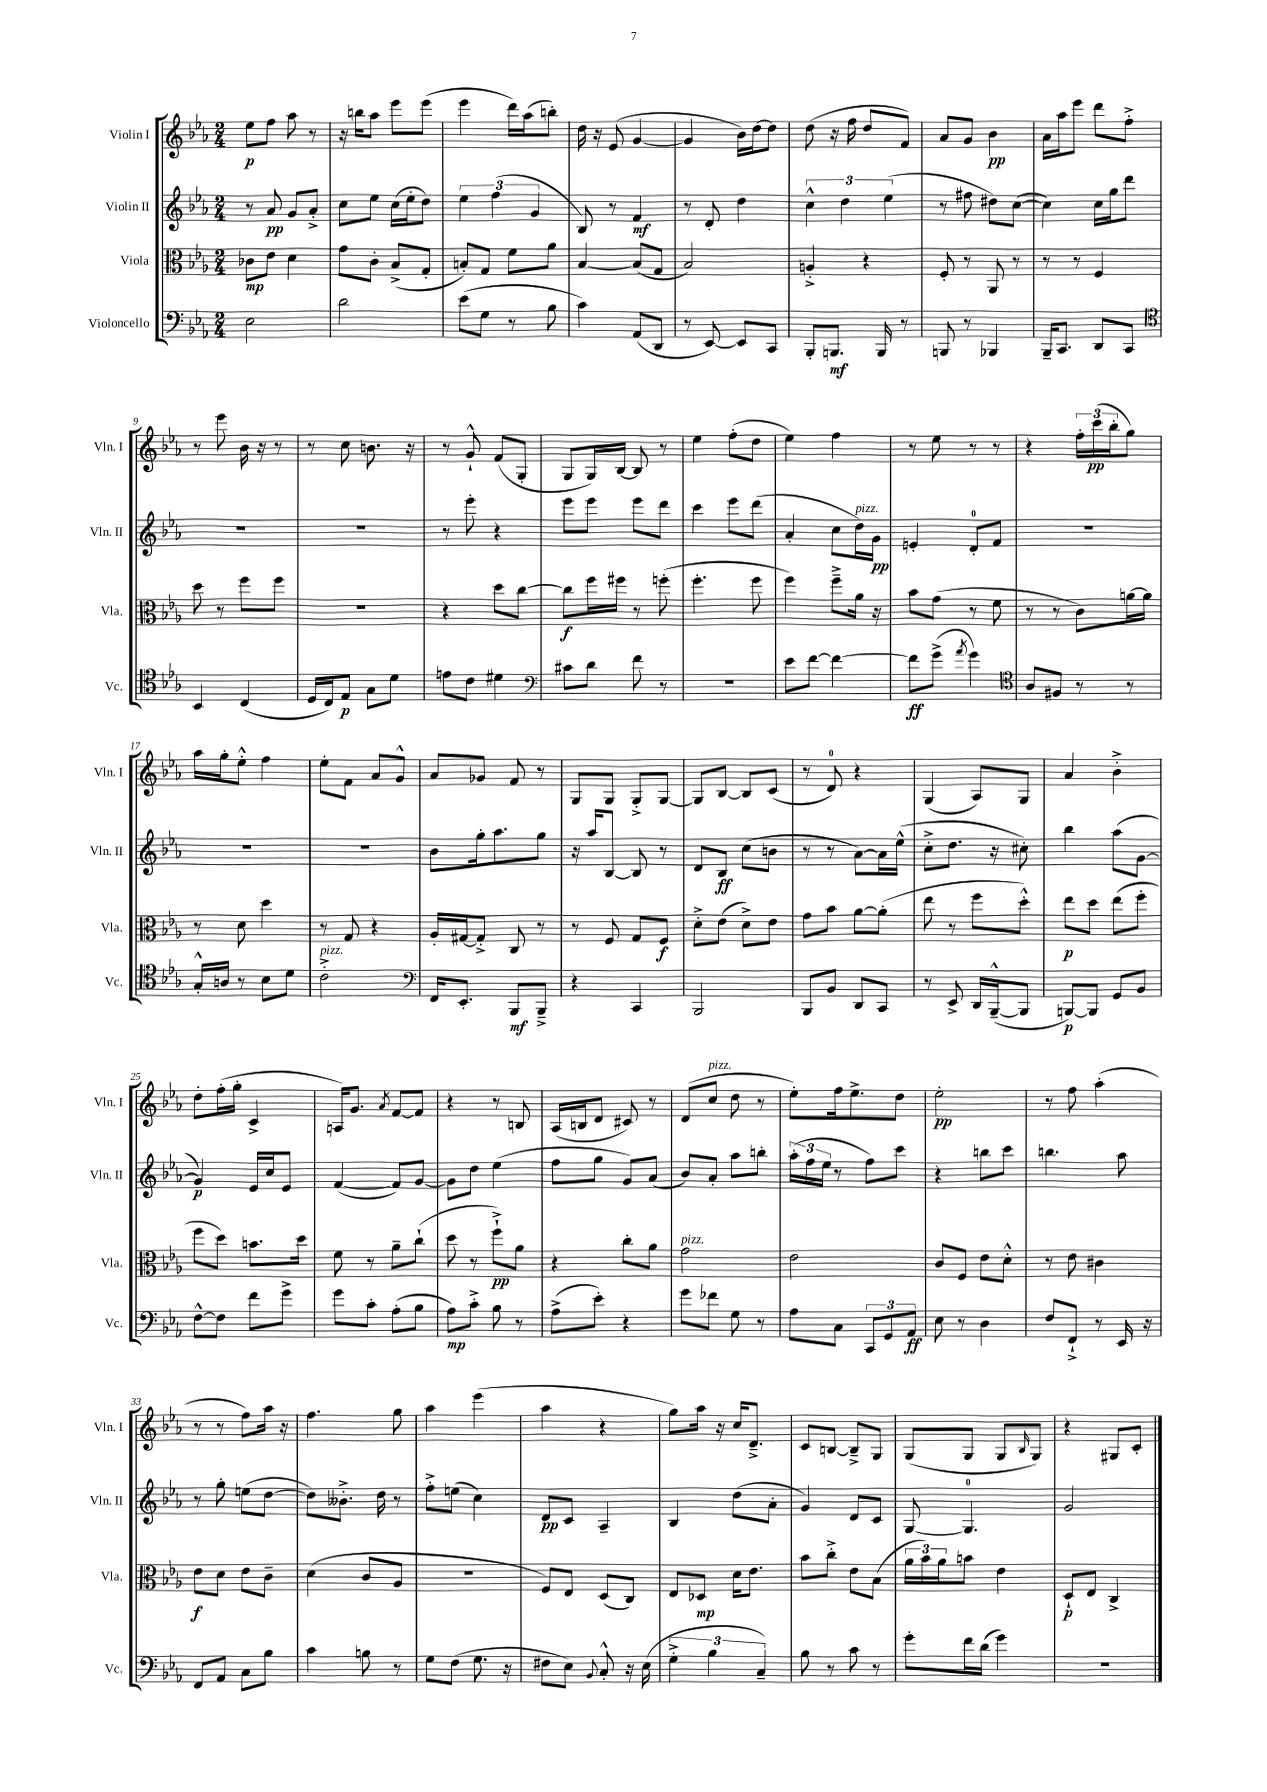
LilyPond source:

<<
\new StaffGroup <<
\new Staff = "s0" \with { instrumentName = "Violin I" shortInstrumentName = "Vln. I" } {
    \clef treble \key ees \major \numericTimeSignature \time 2/4
    ees''8\p f''8 aes''8 r8 |
    r16 b''16 aes''8 ees'''8 ees'''8( |
    ees'''4 d'''16) aes''16( b''8-.) |
    d''16 r16 ees'8( g'4~ |
    g'4 bes'16) d''16~ d''8 |
    d''8( r16 f''16 d''8 f'8) |
    aes'8 g'8 bes'4\pp |
    aes'16 aes''16 ees'''8 d'''8 f''8-.-> |
    r8 ees'''8 bes'16 r16 r8 |
    r8 c''8 b'8. r16 |
    r8 g'8-!-^ f'8( g8-. |
    g8 g16) bes16~ bes8 r8 |
    ees''4 f''8-.( d''8 |
    ees''4) f''4 |
    r8 ees''8 r8 r8 |
    r4 \tuplet 3/2 { f''16-. c'''16\pp( bes''16-. } g''8) |
    aes''16 g''16-. ees''8-.-^ f''4 |
    ees''8-. f'8 aes'8 g'8-^ |
    aes'8 ges'8 f'8 r8 |
    g8 g8 g8-.-> g8~ |
    g8 bes8~ bes8 c'8( |
    r8 d'8-0) r4 |
    g4( aes8) g8 |
    aes'4 bes'4-.-> |
    d''8-. f''16-.( g''16-. c'4-> |
    a16) g'8. \acciaccatura { aes'8 } f'8~ f'8 |
    r4 r8 b8 |
    aes16( b16 d'8 cis'8) r8 |
    d'8( c''8^\markup { \italic "pizz." } d''8 r8 |
    ees''8-.) f''16 ees''8.-> d''8 |
    ees''2-.\pp |
    r8 f''8 aes''4-.( |
    r8 r8 f''8) aes''16 r16 |
    f''4. g''8 |
    aes''4 ees'''4( |
    aes''4 r4 |
    g''8) aes''16 r16 c''16 d'8.---> |
    c'8 b8~ b8---> g8 |
    g8( g8 g8 \grace { bes16 } g8) |
    r4 gis8 c'8-. \bar "|." |
}
\new Staff = "s1" \with { instrumentName = "Violin II" shortInstrumentName = "Vln. II" } {
    \clef treble \key ees \major \numericTimeSignature \time 2/4
    r8 aes'8\pp g'8 aes'8-.-> |
    c''8 ees''8 c''16( ees''16-. d''8) |
    \tuplet 3/2 { ees''4 f''4( g'4 } |
    bes8) r8 f'4\mf |
    r8 d'8-. d''4 |
    \tuplet 3/2 { c''4-^ d''4 ees''4( } |
    r8 fis''8 dis''8) c''8~( |
    c''4) c''16 g''16 d'''8 |
    R2 |
    R2 |
    r8 ees'''8-. r4 |
    ees'''8 ees'''8 ees'''8 d'''8 |
    c'''4 ees'''8 d'''8( |
    aes'4-. c''8 d''16^\markup { \italic "pizz." }) g'16\pp |
    e'4-. d'8-0-. f'8 |
    r2 |
    R2 |
    R2 |
    bes'8 g''16-. aes''8. g''8 |
    r16 aes''16 bes8~ bes8 r8 |
    d'8 bes8\ff c''8( b'8 |
    r8 r8 aes'8~) aes'16 ees''16-^( |
    c''8-.-> d''8. r16 cis''8-.) |
    bes''4 aes''8( g'8~ |
    g'4\p) ees'16 c''16 ees'8 |
    f'4~( f'8) g'8~ |
    g'8 d''8 ees''4( |
    f''8 g''8 g'8) aes'8( |
    bes'8) aes'8-. aes''8 b''8-. |
    \tuplet 3/2 { aes''16-.( f''16 ees''16 } r8 f''8) c'''8 |
    r4 b''8 c'''8 |
    b''4. aes''8 |
    r8 g''8-. e''8( d''8~ |
    d''8) beses'8.-.-> d''16 r8 |
    f''8-.-> e''8( c''4) |
    d'8\pp c'8 aes4-- |
    bes4 d''8( aes'8-. |
    g'4) d'8 c'8 |
    g8~ g4.-0 |
    g'2 \bar "|." |
}
\new Staff = "s2" \with { instrumentName = "Viola" shortInstrumentName = "Vla." } {
    \clef alto \key ees \major \numericTimeSignature \time 2/4
    ces'8\mp ees'8 d'4 |
    g'8 c'8-. bes8->( g8-. |
    b8-.) g8 f'8 aes'8 |
    bes4~ bes8( g8 |
    bes2) |
    a4-.-> r4 |
    f8-. r8 aes,8 r8 |
    r8 r8 f4 |
    d''8 r8 f''8 f''8 |
    R2 |
    r4 d''8 c''8~ |
    c''8\f f''16 fis''16 r8 f''8-.( |
    f''4.-. f''8 |
    f''4) f''8---> aes'16 r16 |
    bes'8 g'8( r8 f'8 |
    r8 r8 c'8) a'16~ a'16 |
    r8 d'8 d''4 |
    r8 g8 r4 |
    aes16-. gis16~ gis8-.-> c8 r8 |
    r8 f8 g8 f8\f |
    d'8-.-> ees'8( d'8->) ees'8 |
    g'8 bes'8 aes'8~ aes'8-.( |
    ees''8 r8 f''8 d''8-.-^) |
    ees''8\p d''8 ees''8( f''8-. |
    f''8 d''8) b'8. d''16 |
    f'8 r8 aes'8-- c''8-!( |
    d''8 r8 f''8-!->\pp) aes'8 |
    r4 c''8-. aes'8 |
    g'2^\markup { \italic "pizz." } |
    ees'2 |
    c'8 f8 ees'8 d'8-.-^ |
    r8 ees'8 cis'4 |
    ees'8\f d'8 ees'8 c'8-- |
    d'4( c'8 aes8 |
    r2 |
    f8) ees8 d8( c8) |
    ees8 des8\mp d'16 ees'8. |
    bes'8 c''8-.-> ees'8 bes8( |
    \tuplet 3/2 { aes'16 bes'16) aes'16 } b'8 ees'4 |
    d8-!\p ees8 c4-> \bar "|." |
}
\new Staff = "s3" \with { instrumentName = "Violoncello" shortInstrumentName = "Vc." } {
    \clef bass \key ees \major \numericTimeSignature \time 2/4
    ees2 |
    d'2 |
    ees'8( g8 r8 bes8 |
    c'4) aes,8( d,8 |
    r8 ees,8~) ees,8 c,8 |
    bes,,8-. b,,8.\mf b,,16 r8 |
    b,,8 r8 bes,,4 |
    bes,,16-- c,8. d,8 c,8 |
    \clef tenor bes,4 c4( |
    d16 c16) ees8\p g8 d'8 |
    e'8 c'8 dis'4 |
    \clef bass cis'8 d'8 f'8 r8 |
    R2 |
    ees'8 f'8~ f'4~ |
    f'8\ff g'8->( \acciaccatura { aes'8 } g'4) |
    \clef tenor aes8 fis8 r8 r8 |
    g16-.-^ a16 r8 bes8 d'8 |
    c'2-.->^\markup { \italic "pizz." } |
    \clef bass f,16 ees,8.-. bes,,8\mf bes,,8---> |
    r4 c,4 |
    bes,,2 |
    bes,,8 bes,8 d,8 c,8 |
    r8 ees,8-> d,16 bes,,16~---^( bes,,8 |
    b,,8~\p) b,,8 g,8 bes,8 |
    f8~-^ f8 f'8 g'8-> |
    g'8 c'8-. aes8-.( bes8 |
    aes8\mp) c'8-.-> bes8 r8 |
    aes8->( ees'8-.) r4 |
    g'8 fes'8 g8 r8 |
    aes8 c8 \tuplet 3/2 { c,8 g,8 aes,8\ff } |
    ees8 r8 d4 |
    f8 f,8-!-> r8 ees,16 r16 |
    f,8 aes,8 c8 bes8 |
    c'4 b8 r8 |
    g8 f8( g8. r16 |
    fis8 ees8) \appoggiatura { bes,8 } c8-.-^ r16 ees16( |
    \tuplet 3/2 { g4-.-> bes4 c4--) } |
    bes8 r8 c'8 r8 |
    g'8-. f'16 d'16( g'4) |
    R2 \bar "|." |
}
>>
>>
